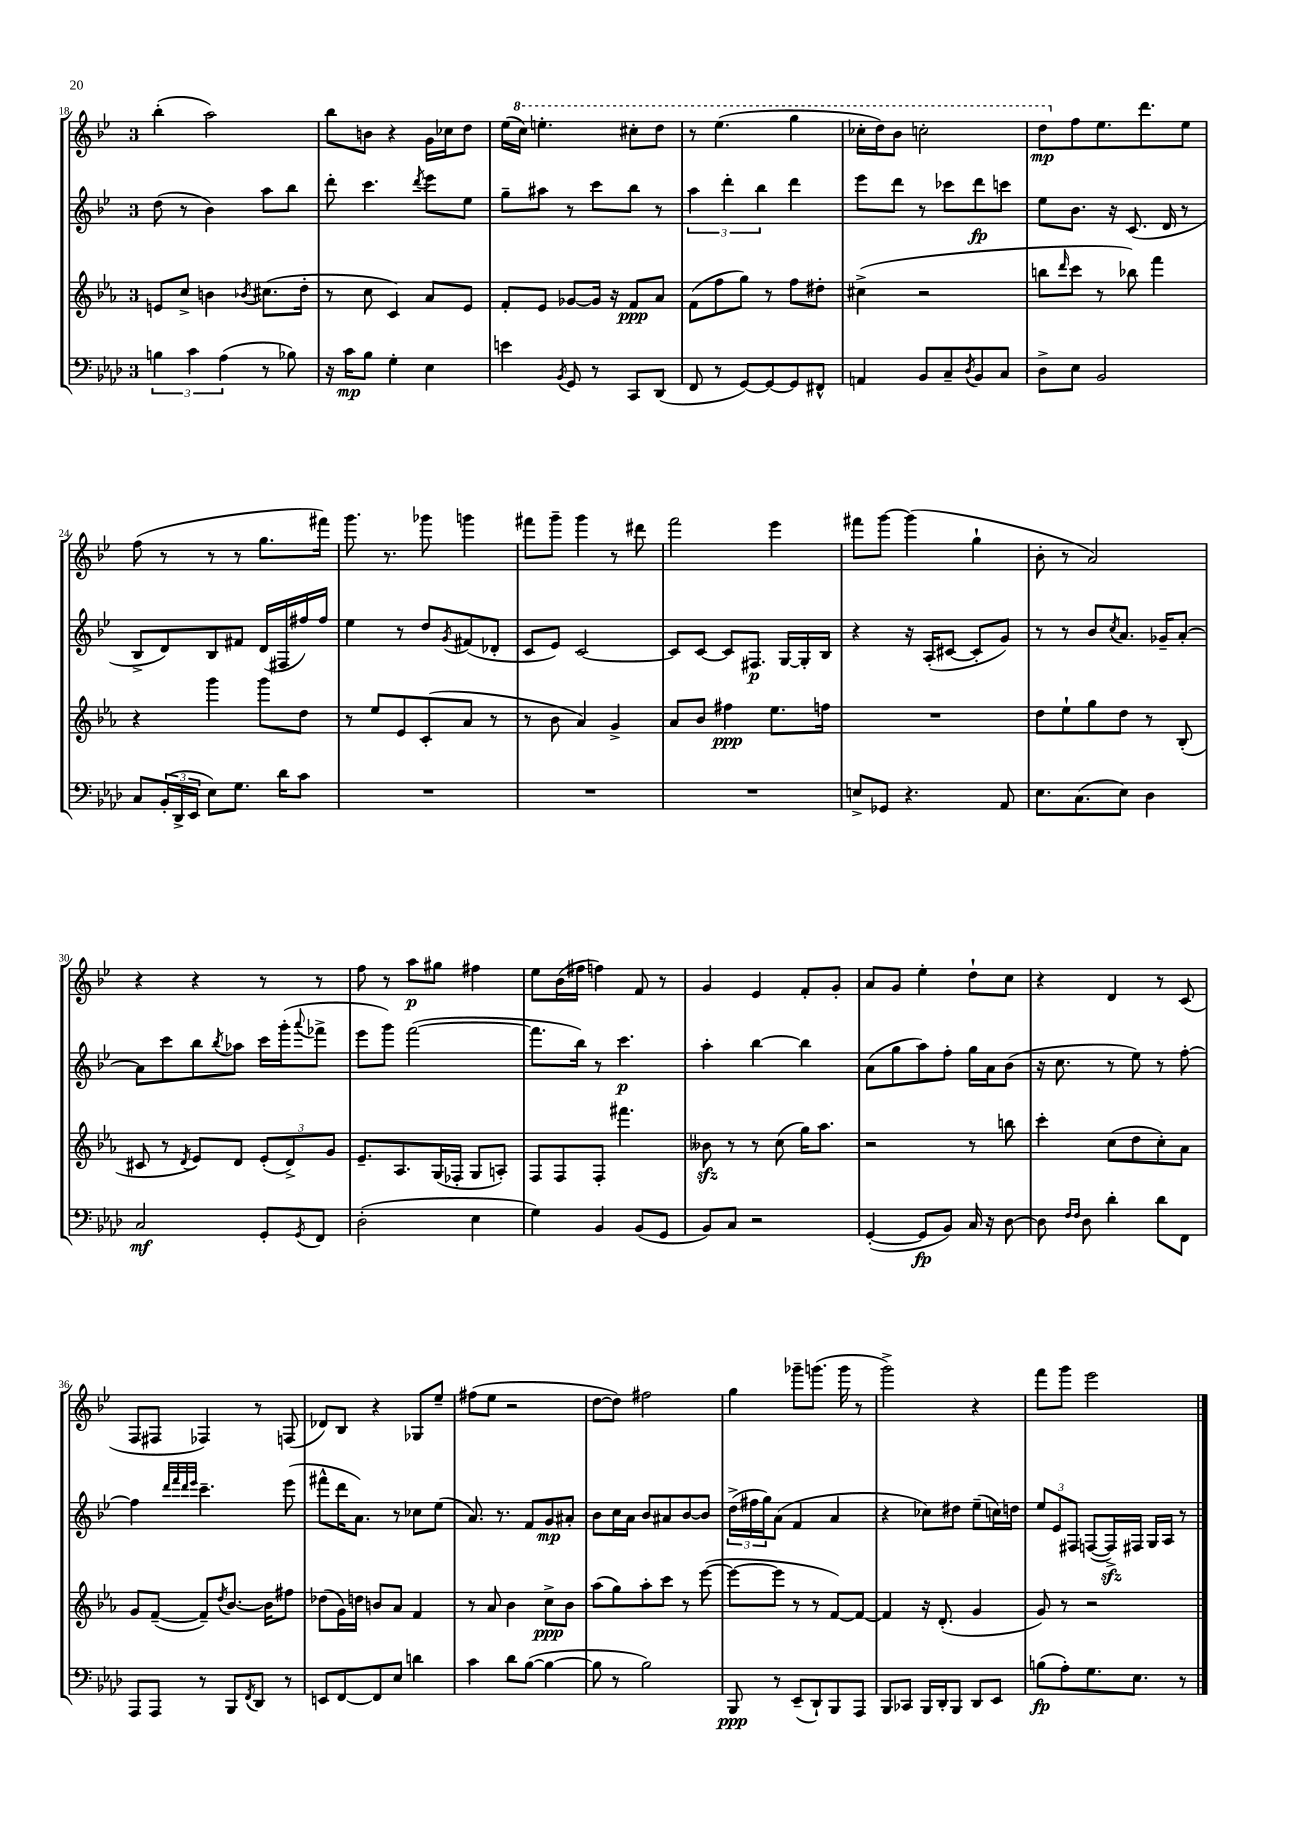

**kern	**kern	**kern	**kern
*staff4	*staff3	*staff2	*staff1
*clefF4	*clefG2	*clefG2	*clefG2
*k[b-e-a-d-]	*k[b-e-a-]	*k[b-e-]	*k[b-e-]
*M3/4	*M3/4	*M3/4	*M3/4
6B	8e	(8dd	(4bb-'
.	8cc^	8r	.
6c	.	.	.
.	4b	4b-)	2aa)
(6A-	.	.	.
.	8qb-	.	.
8r	(8.cc#	8aa	.
8B-)	.	8bb-	.
.	16dd'	.	.
=	=	=	=
16r	8r	8ddd'	8bb-
16c	.	.	.
8B-	8cc	4.ccc	8b
4G'	4c)	.	4r
.	.	8qddd	.
4E-	8a-	8eee-	16g
.	.	.	16cc-
.	8e-	8ee-	8dd
=	=	=	=
4e	8f'	8gg~	(16ee-
.	.	.	16ccc)
.	8e-	8aa#	4.eee'
8qBB-	.	.	.
8GG	[8g-	8r	.
8r	16g-]	8ccc	.
.	16r	.	.
8CC	8f	8bb-	8ccc#'
(8DD-	8a-	8r	8ddd
=	=	=	=
8FF	(8f	6aa	8r
8r	8ff	.	(4.eee-
.	.	6ddd'	.
[8GG)	8gg)	.	.
.	.	6bb-	.
8GG_	8r	.	.
8GG]	8ff	4ddd	4ggg
8FF#^^	8dd#'	.	.
=	=	=	=
4AA	(4cc#^	8eee-	16ccc-'
.	.	.	16ddd)
.	.	8ddd	8bb-
8BB-	2r	8r	2ccc'
8C~	.	8ccc-	.
8qD-	.	.	.
8BB-	.	8ddd	.
8C	.	8ccc	.
=	=	=	=
8D-^	8bb	8ee-	8ddd
.	16qqddd	.	.
8E-	8ccc	8.b-	8ff
2BB-	8r	.	8.ee-
.	.	16r	.
.	8bb-)	(8.c	.
.	.	.	8.ddd
.	4fff	.	.
.	.	16d	.
.	.	8r	8ee-
=	=	=	=
8C	4r	8B-^	(8ff
(24BB-'	.	8d)	8r
24DD-^	.	.	.
24EE-	.	.	.
8E-)	4ggg	8B-	8r
8.G	.	8f#	8r
.	8ggg	(16d	8.gg
16d-	.	16F#	.
8c	8dd	16ff#)	.
.	.	16ff#	16fff#)
=	=	=	=
2.r	8r	4ee-	8.ggg
.	8ee-	.	.
.	.	.	8.r
.	8e-	8r	.
.	(8c'	8dd	8ggg-
.	.	8qg	.
.	8a-	(8f#	4ggg
.	8r	8d-'	.
=	=	=	=
2.r	8r	8c	8fff#
.	8b-	8e-)	8ggg~
.	4a-)	[2c	4ggg
.	4g^	.	8r
.	.	.	8ddd#
=	=	=	=
2.r	8a-	8c]	2fff
.	8b-	[8c	.
.	4ff#	8c]	.
.	.	8.F#	.
.	8.ee-	.	4eee-
.	.	[16G	.
.	.	16G']	.
.	16ff	16B-	.
=	=	=	=
8E^	2.r	4r	8fff#
8GG-	.	.	[8ggg
4.r	.	16r	(4ggg]
.	.	(16A'	.
.	.	[8c#	.
.	.	8c#']	4gg`
8AA-	.	8g)	.
=	=	=	=
8.E-	8dd	8r	8b-'
.	8ee-`	8r	8r
(8.C	.	.	.
.	8gg	8b-	2a)
.	.	8qcc	.
8E-)	8dd	8.a	.
4D-	8r	.	.
.	.	16g-~	.
.	(8B-'	[8a'	.
=	=	=	=
2C	8c#	8a]	4r
.	8r	8ccc	.
.	8qd	.	.
.	8e-)	8bb-	4r
.	.	8qbb-	.
.	8d	8aa-	.
8GG'	(12e-'	16ccc	8r
.	.	(16ggg'	.
.	12d^)	.	.
8qGG	.	8qqaaa	.
8FF	.	8fff-^	8r
.	12g	.	.
=	=	=	=
(2D-'	8.e-~	8eee-	8ff
.	.	8ggg)	8r
.	8.A-	.	.
.	.	([2fff	8aa
.	(16G	.	8gg#
.	16F-'	.	.
4E-	8G	.	4ff#
.	8A')	.	.
=	=	=	=
4G)	8F	8.fff]	8ee-
.	8F	.	(16b-
.	.	16bb-)	16ff#
4BB-	8F'	8r	4ff)
.	4.fff#	4.ccc	.
(8BB-	.	.	8f
8GG	.	.	8r
=	=	=	=
8BB-)	8b--	4aa'	4g
8C	8r	.	.
2r	8r	[4bb-	4e-
.	(8cc	.	.
.	16gg)	4bb-]	8f'
.	8.aa-	.	.
.	.	.	8g'
=	=	=	=
([4GG'	2r	(8a	8a
.	.	8gg	8g
8GG]	.	8aa)	4ee-'
8BB-)	.	8ff'	.
16C	8r	16gg	8dd`
16r	.	16a	.
[8D-	8bb	(8b-	8cc
=	=	=	=
8D-]	4ccc'	16r	4r
.	.	8.cc	.
16qqF	.	.	.
16qqF	.	.	.
8D-	.	.	.
4d-'	(8cc	8r	4d
.	8dd	8ee-)	.
8d-	8cc')	8r	8r
8FF	8a-	[8ff'	(8c
=	=	=	=
8AAA-	8g	4ff]	8F
8AAA-	([8f~	.	8F#
.	.	32qqddd	.
.	.	32qqfff	.
.	.	32qqddd	.
.	.	32qqeee-	.
8r	8f~])	4.ccc~	4F-)
.	8qdd	.	.
8BBB-	[8.b-	.	.
8qFF	.	.	.
8DD-	.	.	8r
.	16b-]	.	.
8r	8ff#	(8eee-	(8F
=	=	=	=
8EE	(8dd-	8fff#^^	8d-)
[8FF	16g)	16ddd	8B-
.	16dd	8.a)	.
8FF]	8b	.	4r
8E-	8a-	8r	.
4d	4f	8cc-	8G-
.	.	(8ee-	8ee-~
=	=	=	=
4c	8r	8.a)	(8ff#
.	8a-	.	8ee-
.	.	8.r	.
8d-	4b-	.	2r
([8B-	.	8f	.
4B-_	8cc^	8g	.
.	8b-	8a#'	.
=	=	=	=
8B-]	(8aa-	8b-	[8dd
8r	8gg)	16cc	8dd])
.	.	16a	.
2B-)	8aa-'	8b-	2ff#
.	8ccc	8a#	.
.	8r	[8b-	.
.	([8eee-	8b-]	.
=	=	=	=
8BBB-	8eee-_	(24dd^	4gg
.	.	24ff#	.
.	.	24gg)	.
8r	8eee-]	(8a	.
(8EE-~	8r	4f	8ggg-~
8DD-`)	8r	.	(8.ggg
8BBB-	[8f)	4a	.
.	.	.	16ggg
8AAA-	8f_	.	8r
=	=	=	=
8BBB-	4f]	4r	2ggg^)
8CC-	.	.	.
16BBB-	16r	8cc-)	.
16DD-'	(8.d'	.	.
8BBB-	.	8dd#	.
8DD-	4g	(8ee-~	4r
8EE-	.	16cc)	.
.	.	16dd	.
=	=	=	=
(8B	8g)	12ee-	8fff
.	.	12e-	.
8A-')	8r	.	8ggg
.	.	12F#	.
8.G	2r	([8F	2eee-
.	.	16F^])	.
8.E-	.	16F#	.
.	.	16G	.
.	.	16A	.
8r	.	8r	.
==	==	==	==
*-	*-	*-	*-
